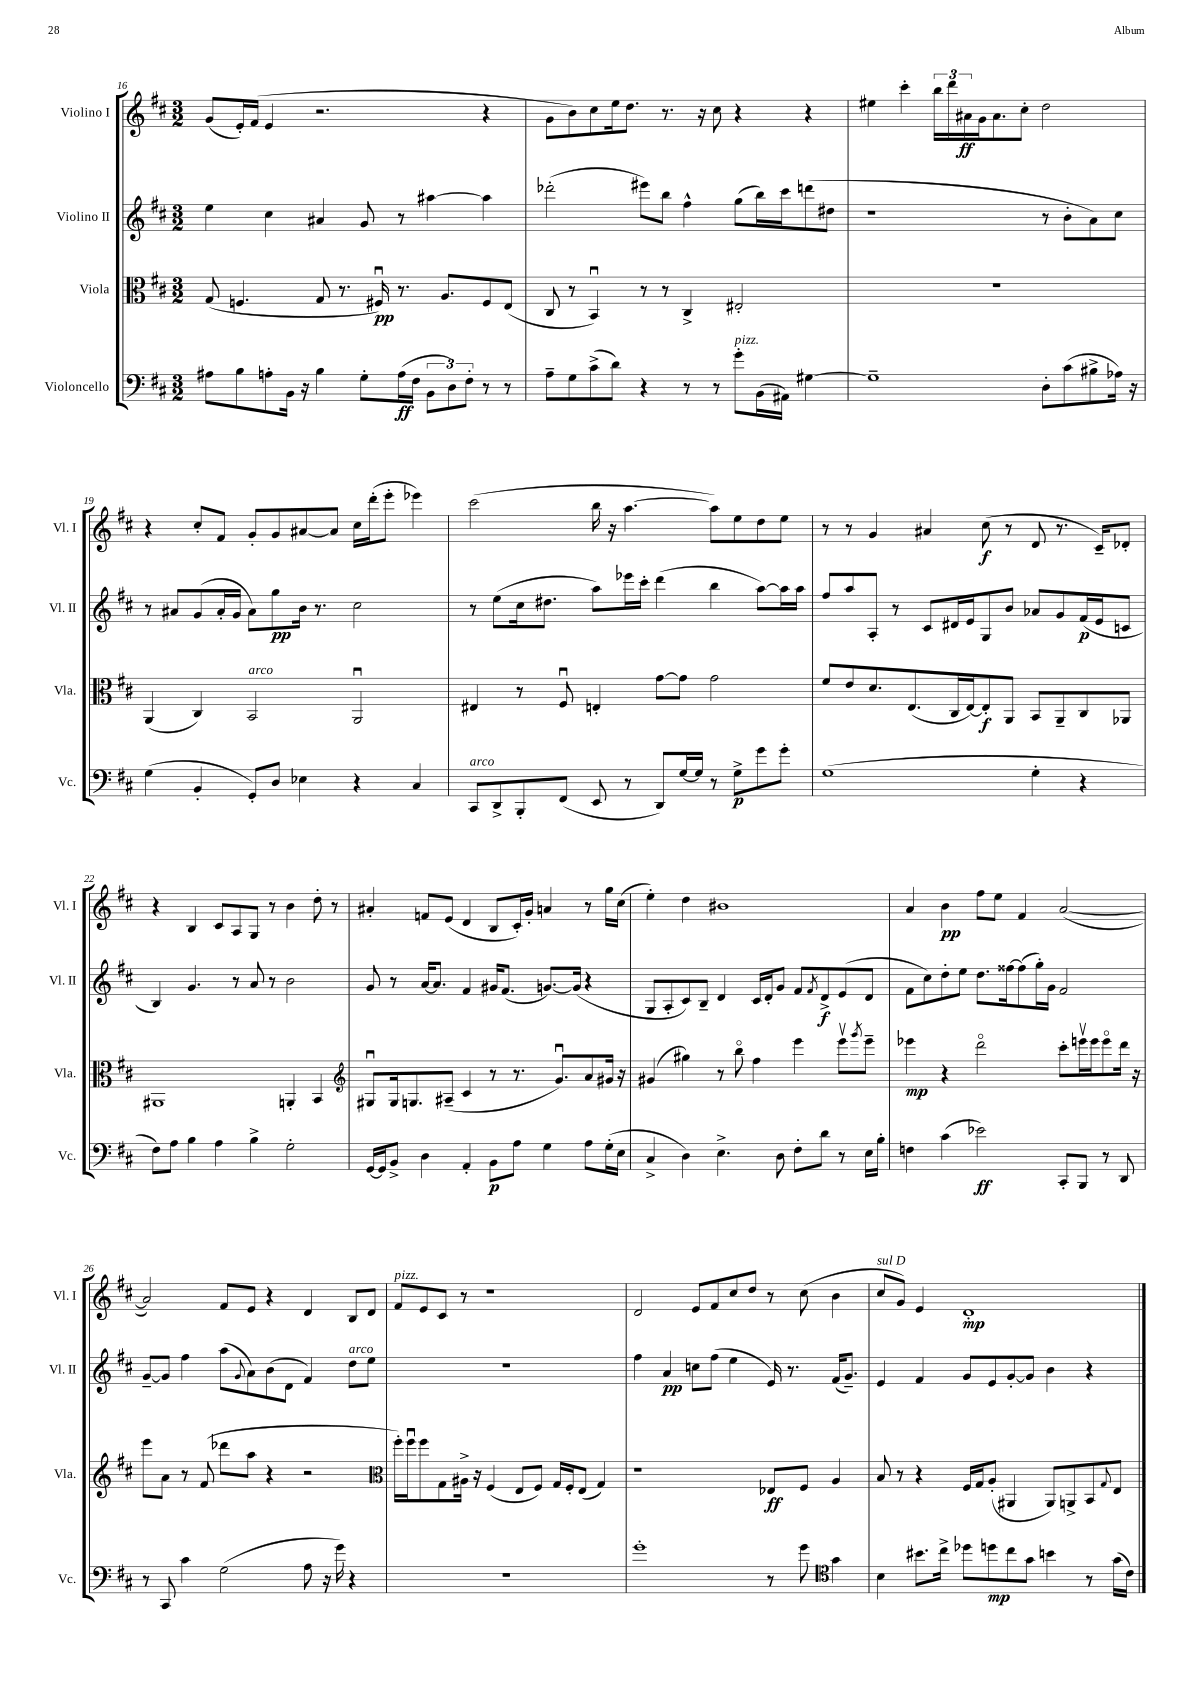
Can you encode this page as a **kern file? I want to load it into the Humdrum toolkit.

**kern	**kern	**kern	**kern
*staff4	*staff3	*staff2	*staff1
*clefF4	*clefC3	*clefG2	*clefG2
*k[f#c#]	*k[f#c#]	*k[f#c#]	*k[f#c#]
*M3/2	*M3/2	*M3/2	*M3/2
8A#\L	(8G/	4ee\	(8g/L
8B\	4.F/	.	16e'/L)
.	.	.	(16f#/JJ
8A'\	.	4cc#\	4e/
16BB\Jk	.	.	.
16r	.	.	.
4B\	8G/	4a#/	2.r
.	8.r	.	.
8G'\L	.	8g/	.
.	16F#u/)	.	.
(16A\L	8.r	8r	.
16F#\JJ	.	.	.
12BB\L	.	[4aa#\	.
.	8.A/L	.	.
12D\)	.	.	.
12F#'\J	.	.	.
8r	8F#/	4aa#\]	4r
8r	(8E/J	.	.
=	=	=	=
8A~\L	8C#/	(2ddd-'\	8g\L
8G\	8r	.	8b\)
(8c#^\	4BBu/)	.	8cc#\
8d\J)	.	.	16ee\k
.	.	.	8.dd\J
4r	8r	8eee#\L)	.
.	8r	8bb\J	8.r
8r	4C#^/	4ff#^^\	.
.	.	.	16r
8r	.	.	8cc#\
8g'\L	2E#'/	(8gg\L	4r
(16BB\L	.	16bb\L)	.
16AA#\JJ)	.	16ccc#\J	.
[4G#\	.	(8ddd\	4r
.	.	8dd#\J	.
=	=	=	=
1G#~]	1.r	1r	4ee#\
.	.	.	4ccc#'\
.	.	.	24bb\LL
.	.	.	24ddd\
.	.	.	24a#\
.	.	.	16g\J
.	.	.	8.a#\
.	.	.	8cc#'\J
8D'\L	.	8r	2dd\
(8c#\	.	8b'\L	.
8B#^\	.	8a\)	.
16A-\Jk)	.	8cc#\J	.
16r	.	.	.
=	=	=	=
(4G\	(4AA/	8r	4r
.	.	8a#/L	.
4BB'/	4C#/)	(8g/	8cc#'/L
.	.	16a#'/L	8f#/J
.	.	16g/JJ	.
8GG'/L)	2BB/	8a#\L)	8g'/L
8D/J	.	8gg\	8g/
4E-\	.	16b\Jk	[8a#/
.	.	8.r	.
.	.	.	8a#/]J
4r	2AAu/	2cc#\	16cc#\LL
.	.	.	(16ddd'\J
.	.	.	8eee'\J
4C#/	.	.	4eee-\)
=	=	=	=
8CC#/L	4E#/	8r	(2ccc#\
8DD^/	.	(8ee\L	.
8BBB'/	8r	16cc#\k	.
.	.	8.dd#\J	.
(8FF#/J	8F#u/	.	.
8EE/	4E'/	8aa\L)	16bb\
.	.	.	16r
8r	.	16eee-\L	[4.aa\
.	.	16ccc#'\JJ	.
8DD/L)	[8g\L	(4ddd\	.
[16G/L	8g\]J	.	.
16G/]JJ	.	.	.
8r	2g\	4bb\	8aa\]L)
8G^\L	.	.	8ee\
8g\	.	[8aa\L)	8dd\
8g'\J	.	16aa\]L	8ee\J
.	.	16aa\JJ	.
=	=	=	=
(1G	8f#/L	8ff#/L	8r
.	8e/	8aa/	8r
.	8.d/	8A'/J	4g/
.	.	8r	.
.	(8.E/	.	.
.	.	8c#/L	4a#/
.	16C#/L	16d#/L	.
.	[16E/J)	16e/J	.
.	8E'/]	8G/	(8cc#\
.	8AA/J	8b/J	8r
4G'\	8BB/L	8a-/L	8d/
.	8AA~/	8g/	8.r
4r	8C#/	(16f#/L	.
.	.	16e/J	16c#~/LK)
.	8AA-/J	8c/J	8d-'/J
=	=	=	=
8F#\L)	1AA#	4B/)	4r
8A\J	.	.	.
4B\	.	4.g/	4B/
4A\	.	.	8c#/L
.	.	8r	8A/
4B^\	.	8a/	8G/J
.	.	8r	8r
2G'\	4AA'/	2b\	4b\
.	4BB/	.	8dd'\
.	.	.	8r
=	=	=	=
*	*clefG2	*	*
[16GG/LL	8G#u/L	8g/	4a#'/
16GG/]J	.	.	.
8BB^/J	16G#/k	8r	.
.	8.G/	.	.
4D\	.	[16a/LK	8f/L
.	.	8.a/]J	.
.	(8A#~/J	.	(8e/J
4AA'/	4c#/	4f#/	4d/
8BB\L	8r	16g#/LK	8B/L
.	.	(8.f#/J	.
8A\J	8.r	.	16c#'/L)
.	.	.	16g'/JJ
4G\	.	[8.g/L)	4a/
.	8.gu/L)	.	.
.	.	(16g/]Jk	.
8A\L	8a/	4r	8r
(16G'\L	16g#/Jk	.	16gg\LL
16E\JJ	16r	.	(16cc#\JJ
=	=	=	=
4C#^/	(4g#/	8G/L	4ee'\)
.	.	8A'/	.
4D\)	4gg#\)	8c#/)	4dd\
.	.	8B~/J	.
4.E^\	8r	4d/	1b#
.	8bbo\	.	.
.	4ff#\	16c#/LL	.
.	.	16d'/J	.
8D\	.	8g/J	.
8F#'\L	4eee\	8f#/L	.
.	.	8qf#/	.
8d\J	.	8d^/	.
8r	8eeev\L	(8e/	.
.	8qggg/	.	.
16E\LL	8eee~\J	8d/J	.
16B'\JJ	.	.	.
=	=	=	=
4F\	4eee-\	8f#\L	4a/
.	.	8cc#\)	.
(4c#\	4r	8dd'\	4b\
.	.	8ee\J	.
2e-\)	2dddo\	8.dd\L	8ff#\L
.	.	.	8ee\J
.	.	[16ff##\k	.
.	.	(8ff##\]	4f#/
.	.	16gg'\L)	.
.	.	16g\JJ	.
8CC#'/L	8ccc#'\L	2f#/	([2a/
8BBB/J	16eeev\L	.	.
.	16eee\J	.	.
8r	8eeeo\	.	.
8DD/	16ddd\Jk	.	.
.	16r	.	.
=	=	=	=
8r	8eee\L	[8g~/L	2a/])
8CC#/	8a\J	8g/]J	.
4c#\	8r	4ff#\	.
.	(8f#/	.	.
(2G\	8ddd-\L	(8aa\L	8f#/L
.	.	8qqg/	.
.	8aa\J	8a\)	8e/J
.	4r	(8b\	4r
.	.	8d\J	.
8A\	2r	4f#/)	4d/
16r	.	.	.
16g\)	.	.	.
4r	.	8dd\L	8B/L
.	.	8ee\J	8d/J
=	=	=	=
*	*clefC3	*	*
1.r	16ff#'\LL)	1.r	8f#/L
.	16ff#u\J	.	.
.	8ff#\	.	8e/
.	8G\	.	8c#/J
.	16A#^\Jk	.	8r
.	16r	.	.
.	(4F#/	.	1r
.	8E/L	.	.
.	8F#/J)	.	.
.	16G/LL	.	.
.	16F#'/J	.	.
.	(8E/J	.	.
.	4G/)	.	.
=	=	=	=
1g'	1r	4ff#\	2d/
.	.	4a/	.
.	.	8cc\L	8e/L
.	.	(8ff#\J	8f#/
.	.	4ee\	8cc#/
.	.	.	8dd/J
8r	8E-/L	16e/)	8r
.	.	8.r	.
8g\	8F#/J	.	(8cc#\
*clefC4	*	*	*
4g\	4A/	(16f#/LK	4b\
.	.	8.g~/J)	.
=	=	=	=
4B\	8B/	4e/	8cc#/L
.	8r	.	8g/J)
8.b#\L	4r	4f#/	4e/
16cc#^\Jk	.	.	.
8dd-\L	16F#/LL	8g/L	1d'
.	16G/J	.	.
8dd\	(8A'/J	8e/	.
8cc#\	4AA#/	[8g'/	.
8g\J	.	8g/]J	.
4b\	8AA#/L)	4b\	.
.	8AA^/	.	.
8r	8BB/	4r	.
.	8qqG/	.	.
(16g\LL	8E/J	.	.
16c#\JJ)	.	.	.
==	==	==	==
*-	*-	*-	*-
